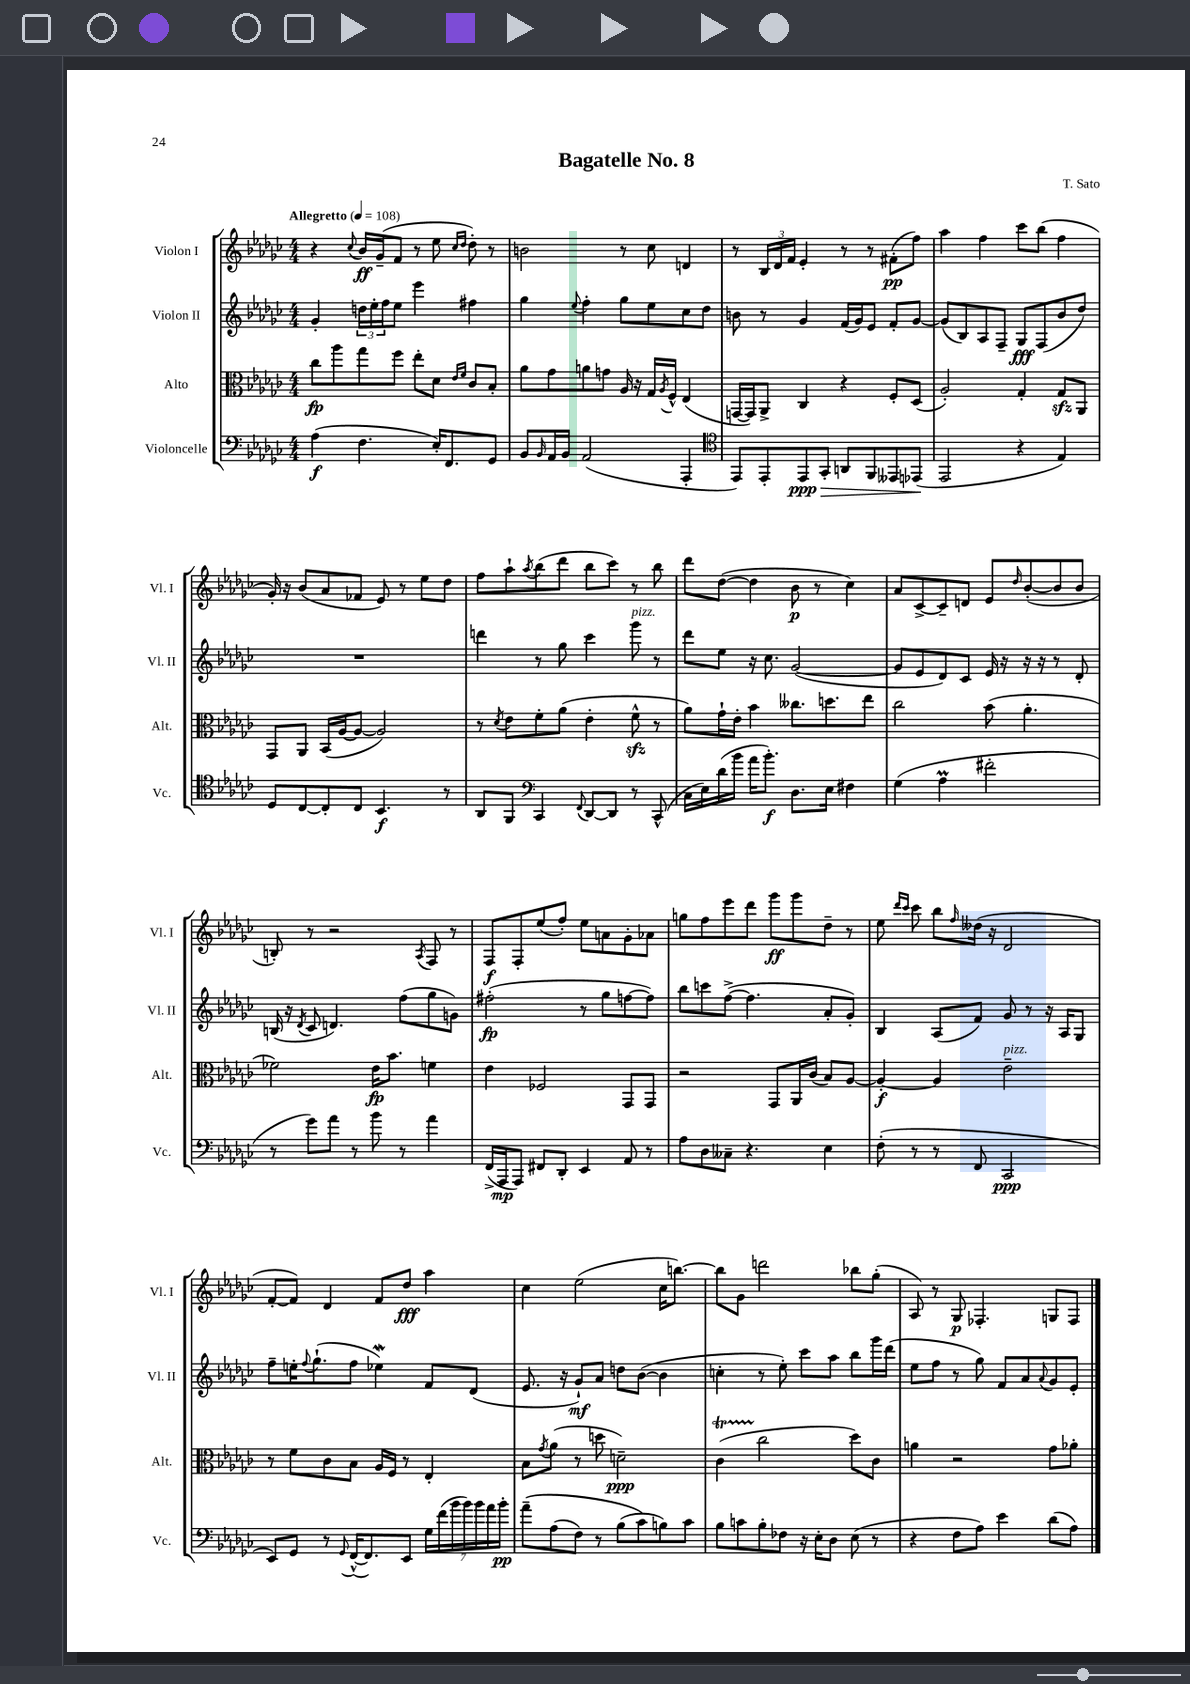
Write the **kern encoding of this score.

**kern	**kern	**kern	**kern
*staff4	*staff3	*staff2	*staff1
*clefF4	*clefC3	*clefG2	*clefG2
*k[b-e-a-d-g-c-]	*k[b-e-a-d-g-c-]	*k[b-e-a-d-g-c-]	*k[b-e-a-d-g-c-]
*M4/4	*M4/4	*M4/4	*M4/4
*MM108	*MM108	*MM108	*MM108
(4A-	8cc-	4g-'	4r
.	8aa-	.	.
.	.	.	8qqcc-
4.F	8gg-	24dd	16b-
.	.	24ee-'	.
.	.	.	(16g-~
.	.	24ff	.
.	8ff	8ee-	8f
.	8ee-'	4eee-	8r
16E-')	8d-	.	8ee-
8.FF	.	.	.
.	16qqe-	.	16qqcc-
.	16qqf	.	16qqdd-
.	8c-	4ff#	8dd-')
8GG-	8B-'	.	8r
=	=	=	=
8BB-	8a-	4gg-	2b
16qqBB-	.	.	.
16AA-	8g-	.	.
16BB-	.	.	.
.	.	8qqee-	.
(2AA-	8a	4ff'	.
.	8g	.	.
.	16A-	8gg-	8r
.	16r	.	.
.	16G-	8ee-	8cc-
.	8qA-	.	.
.	16F^^	.	.
4AAA-'	(4E-	8cc-	4d
.	.	8dd-	.
=	=	=	=
*clefC4	*	*	*
8EE-)	[16GG	8b	8r
.	16GG])	.	.
8EE-'	8AA-^	8r	24B-
.	.	.	24d-
.	.	.	24f
8EE-	4C-	4g-	4e-'
8GG-'	.	.	.
8AA	4r	(16f	8r
.	.	16g-)	.
8FF	.	8e-	8r
8EE--	8F'	8f'	(8f#'
(8EE-	(8D-	[8g-	8ff)
=	=	=	=
2EE-	2A-')	(8g-]	4aa-
.	.	8B-)	.
.	.	8A-	4ff
.	.	8F~	.
4r	4G-'	8G-	8ccc-
.	.	(8F	(8bb-
4E-)	8G-	8b-	4ff
.	8AA-	8dd-)	.
=	=	=	=
8D-	8GG-	1r	16g-')
.	.	.	16r
[8C-	8AA-	.	(8b-
8C-']	(16BB-	.	8a-
.	[16A-	.	.
8C-	8A-_	.	8f-
4.BB-	2A-])	.	8e-)
.	.	.	8r
.	.	.	8ee-
8r	.	.	8dd-
=	=	=	=
8AA-	8r	4ddd	8ff
.	8qd-	.	.
8FF	8e-	.	8aa-`
*clefF4	*	*	*
.	.	.	8qaa-
4CC-	8f'	8r	(8bb-
.	(8a-	8gg-	8ddd-
8qqFF	.	.	.
[8DD-	4e-'	4ccc-	8bb-
8DD-]	.	.	8ccc-)
8r	8f^^	8ggg-	8r
(8CC-^^	8r	8r	8bb-
=	=	=	=
16C-	8a-)	8ddd-	8ddd-
16E-)	.	.	.
(16d-	16g-`	8ee-	([8dd-
16b-	16e-'	.	.
16a-	4b-	16r	4dd-]
8.b-')	.	8.cc-	.
8.D-	8.cc--	([2g-	8b-
.	.	.	8r
16E-	8.dd	.	.
4F#	.	.	4cc-)
.	8ee-	.	.
=	=	=	=
(4G-	2cc-	8g-]	8a-
.	.	8e-	[8c-^
4A-	.	8d-)	8c-~]
.	.	8c-	8d
2f#'	(8b-	16e-	8e-
.	.	16r	.
.	.	.	16qqdd-
.	4.a-'	16r	([8b-'
.	.	16r	.
.	.	8r	8b-]
.	.	8d-'	8b-
=	=	=	=
8r	2f-)	(16B	8B')
.	.	16r	.
.	.	8qd-	.
8g-)	.	8c-	8r
8a-	.	4.d)	2r
8r	.	.	.
8b-	16e-	.	.
.	8.b-	.	.
8r	.	(8ff	.
.	.	.	8qA-
4a-	4f	8gg-	8F
.	.	8g)	8r
=	=	=	=
(16FF^	4e-	(2ff#'	8F
16AAA-	.	.	.
8AAA-)	.	.	8F'
8FF#	2F-	.	(8ee-
8DD-'	.	.	8ff')
4EE-	.	8r	8ee-
.	.	8gg-	8a
8AA-	8GG-	[8ff	8g-'
8r	8GG-	8ff])	8a-
=	=	=	=
8A-	2r	8bb-	8gg
8D-	.	8ccc	8ff
8C--~	.	([8ff^	8eee-
4.r	.	4.ff]	8ddd-
.	8GG-	.	8ggg-
.	16AA-	.	8ggg-
.	(16c-	.	.
4E-	8B-)	8a-'	8dd-~
.	[8A-	8g-')	8r
=	=	=	=
(8F'	4A-'_	4B-	8ee-
.	.	.	16qqddd-
.	.	.	16qqccc-
8r	.	.	8ccc-
8r	4A-]	(8A-	8bb-
.	.	.	16qqff
8FF	.	8f)	(16dd--
.	.	.	16r
2CC-	2e-~	8g-	2d-
.	.	8r	.
.	.	16r	.
.	.	16A-	.
.	.	8G-	.
=	=	=	=
8EE-)	8r	8ff~	[8f'
8GG-	8f	16ee'	8f])
.	.	8qqff	.
.	.	(8.gg-`	.
8r	8c-	.	4d-
8qqGG-	.	.	.
([16FF^^	8B-	8ff	.
8.FF])	.	.	.
.	16A-	4ee-)	8f
.	16F	.	.
8EE-	8r	.	8dd-
28G-	4E-'	8f	4aa-
(28f	.	.	.
28b-	.	.	.
28b-)	.	.	.
.	.	(8d-	.
28b-	.	.	.
28a-	.	.	.
28b-'	.	.	.
=	=	=	=
&(8a-~	8B-	8.e-	4cc-
.	8qg-	.	.
(8A-	(8a-	.	.
.	.	16r	.
8F)	8r	8g-`)	(2ee-
8r	8dd	8a-	.
(8B-	2d~)	8dd	.
8c-&)	.	([8b-	.
8B)	.	4b-]	16cc-
.	.	.	[8.bb)
8c-	.	.	.
=	=	=	=
8B-	(4c-	4cc'	8bb]
8c	.	.	8g-
8B-'	2cc-	8r	2ddd
8F-	.	8ee-')	.
16r	.	8ccc-	.
16E-'	.	.	.
8D-	.	8aa-	.
(8E-	8dd-)	8bb-	8bb-
8r	8c-	16ggg-	(8gg-'
.	.	(16ddd-	.
=	=	=	=
4r	4a	8ee-	8A-)
.	.	8ff	8r
8F	2r	8r	8G-
8A-)	.	8gg-)	4.F-'
4e-	.	8f	.
.	.	8a-	.
.	.	8qqa-	.
(8d-	8g-	8g-	8G
8A-)	8a-'	8e-'	8F-
==	==	==	==
*-	*-	*-	*-
